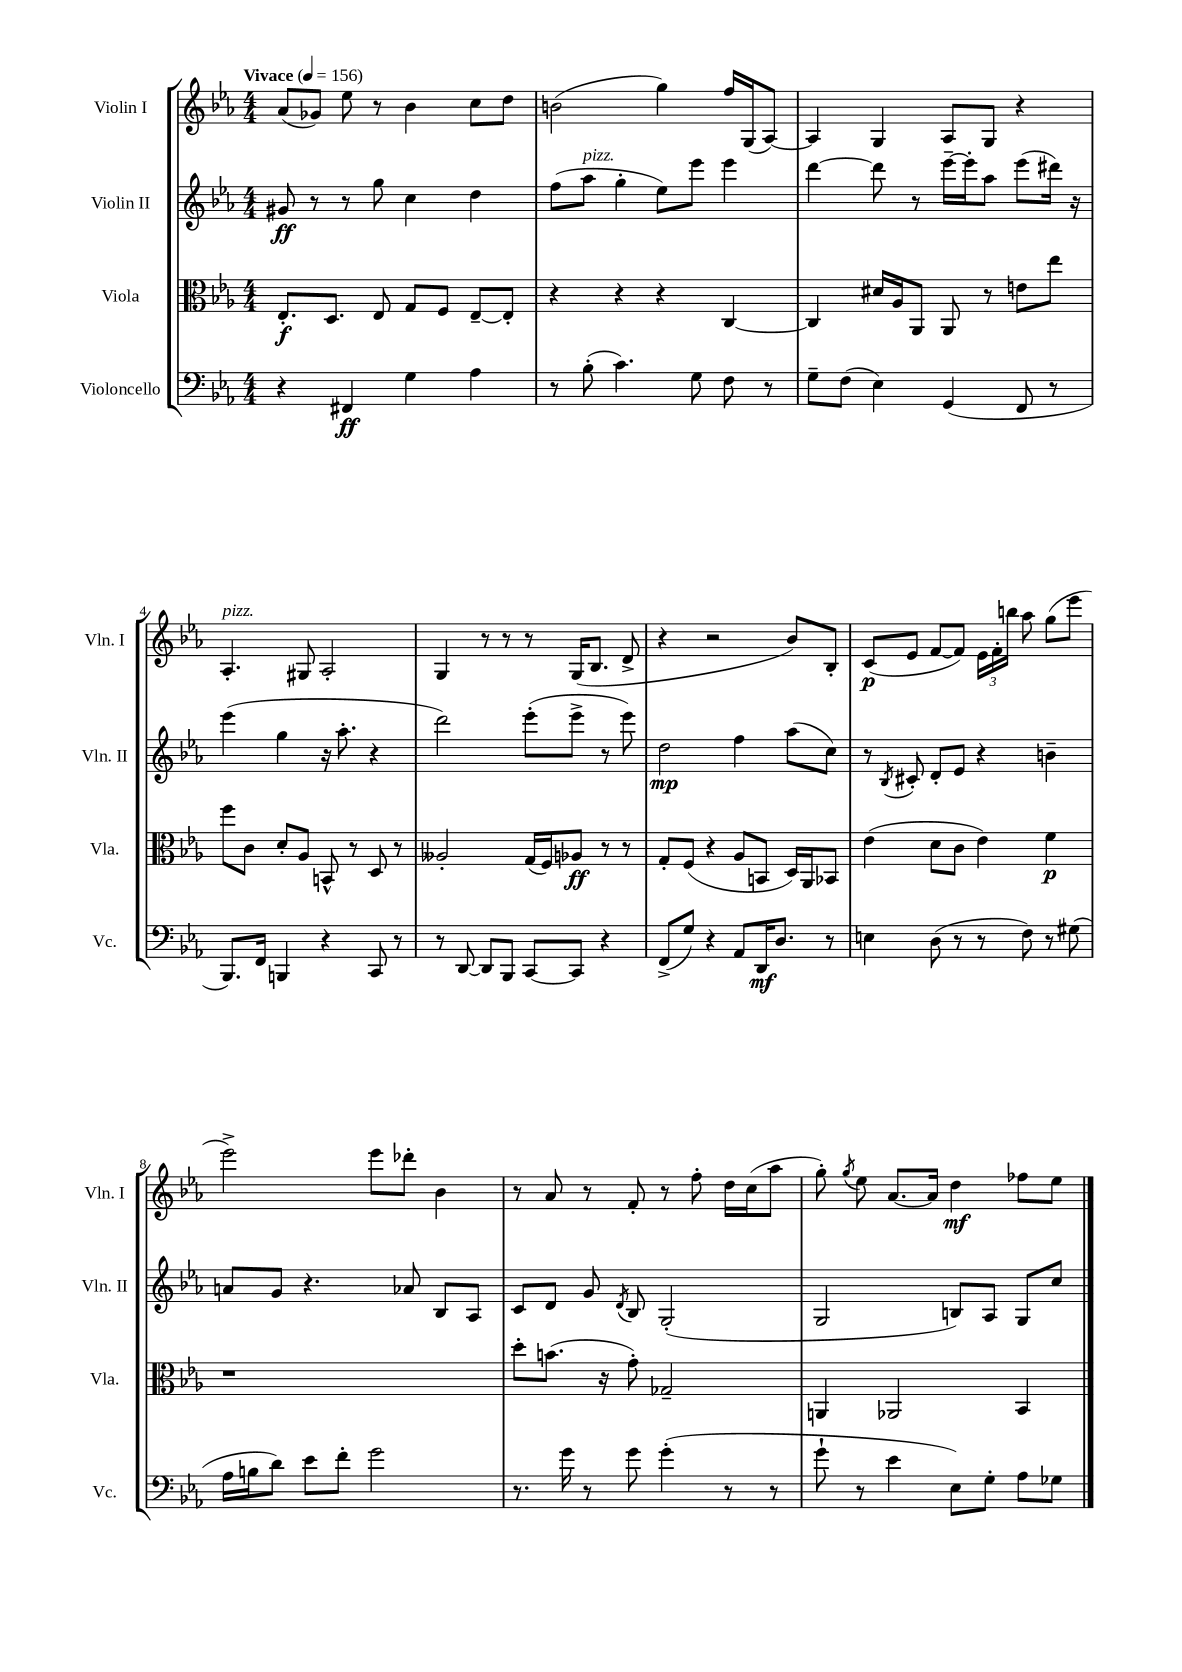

**kern	**kern	**kern	**kern
*staff4	*staff3	*staff2	*staff1
*clefF4	*clefC3	*clefG2	*clefG2
*k[b-e-a-]	*k[b-e-a-]	*k[b-e-a-]	*k[b-e-a-]
*M4/4	*M4/4	*M4/4	*M4/4
*MM156	*MM156	*MM156	*MM156
4r	8.E-'	8g#	(8a-
.	.	8r	8g-)
.	8.D	.	.
4FF#	.	8r	8ee-
.	8E-	8gg	8r
4G	8G	4cc	4b-
.	8F	.	.
4A-	[8E-~	4dd	8cc
.	8E-']	.	8dd
=	=	=	=
8r	4r	(8ff	(2b
(8B-'	.	8aa-	.
4.c)	4r	4gg'	.
.	4r	8ee-)	4gg)
8G	.	8eee-	.
8F	[4C	4eee-	16ff
.	.	.	(16G
8r	.	.	[8A-)
=	=	=	=
8G~	4C]	[4ddd	4A-]
(8F	.	.	.
4E-)	16d#	8ddd]	4G
.	16A-	.	.
.	8AA-	8r	.
(4GG	8AA-	[16eee-~	8A-
.	.	16eee-']	.
.	8r	8aa-	8G
8FF	8e	(8eee-	4r
8r	8ee-	16ddd#)	.
.	.	16r	.
=	=	=	=
8.BBB-)	8ff	(4eee-	4.A-'
.	8c	.	.
16FF	.	.	.
4BBB	8d'	4gg	.
.	8A-	.	8G#
4r	8BB^^	16r	2A-'
.	.	8.aa-'	.
.	8r	.	.
8CC	8D	4r	.
8r	8r	.	.
=	=	=	=
8r	2A--'	2ddd)	4G
[8DD	.	.	.
8DD]	.	.	8r
8BBB-	.	.	8r
[8CC	(16G	(8eee-'	8r
.	16F)	.	.
8CC]	8A-	8eee-^	(16G
.	.	.	8.B-
4r	8r	8r	.
.	8r	8eee-)	8d^
=	=	=	=
(8FF^	8G'	2dd	4r
8G)	(8F	.	.
4r	4r	.	2r
8AA-	8A-	4ff	.
16DD	8BB	.	.
8.D	.	.	.
.	16D)	(8aa-	8b-)
.	16AA-	.	.
8r	8BB-	8cc)	8B-'
=	=	=	=
4E	(4e-	8r	(8c
.	.	8qB-	.
.	.	8c#'	8e-
(8D	8d	8d'	[8f
8r	8c	8e-	8f])
8r	4e-)	4r	24e-
.	.	.	24f'
.	.	.	24bb
8F)	.	.	8aa-
8r	4f	4b~	(8gg
(8G#	.	.	8eee-
=	=	=	=
16A-	1r	8a	2eee-^)
16B	.	.	.
8d)	.	8g	.
8e-	.	4.r	.
8f'	.	.	.
2g	.	.	8eee-
.	.	8a-	8ddd-'
.	.	8B-	4b-
.	.	8A-	.
=	=	=	=
8.r	8dd'	8c	8r
.	(8.b	8d	8a-
16g	.	.	.
8r	.	8g	8r
.	16r	.	.
.	.	8qd	.
8g	8g')	8B-	8f'
(4g'	2G-~	(2G'	8r
.	.	.	8ff'
8r	.	.	16dd
.	.	.	(16cc
8r	.	.	8aa-
=	=	=	=
8g`	4AA	2G	8gg')
.	.	.	8qgg
8r	.	.	8ee-
4e-	2AA-	.	[8.a-
.	.	.	16a-]
8E-)	.	8B)	4dd
8G'	.	8A-	.
8A-	4BB-	8G	8ff-
8G-	.	8cc	8ee-
==	==	==	==
*-	*-	*-	*-
